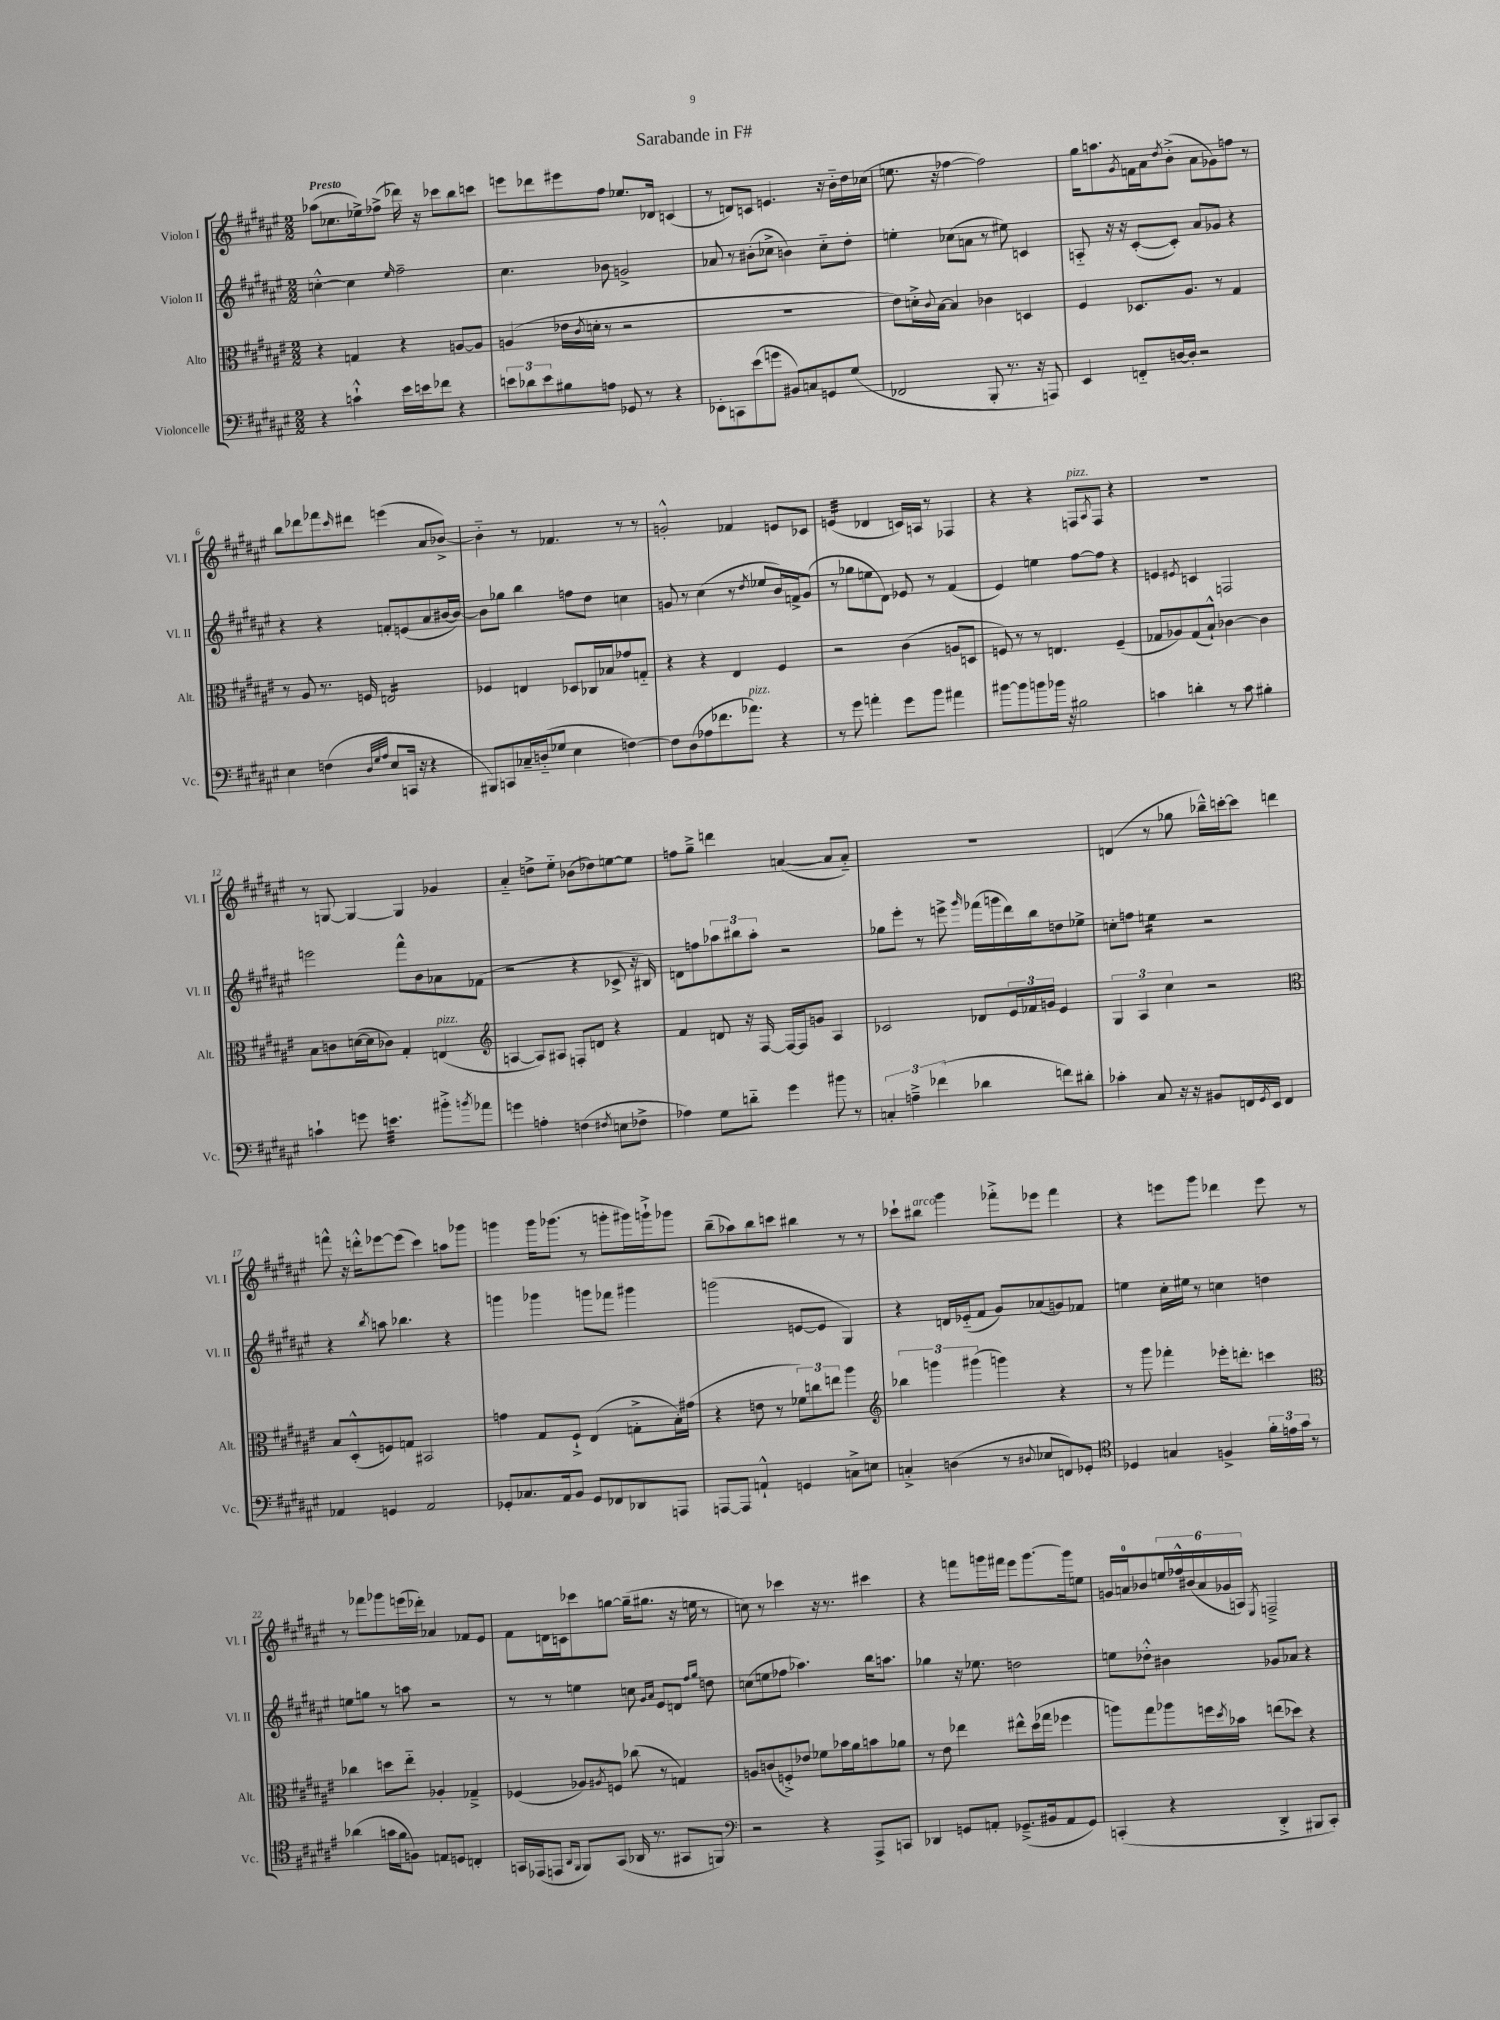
\header { title = "Sarabande in F#" }
<<
\new StaffGroup <<
\new Staff = "s0" \with { instrumentName = "Violon I" shortInstrumentName = "Vl. I" } {
    \clef treble \key fis \major \numericTimeSignature \time 2/2 \tempo "Presto"
    aes''8( ces''8. ees''16->) fes''8->( des'''16) r16 ces'''8 b''8 c'''8 |
    e'''8 des'''8 eis'''8 fis''8 ees''8. des'16 c'4( |
    r8 d'8) c'8 e'4. r16 b'16-_ dis''16 ces''16( |
    e''8. r16 fes''4~ fes''2) |
    gis''16 a''8. \acciaccatura { gis'8 } f'16 ais'16 \acciaccatura { dis''8 } b'8-.->( ais'8 ges'8) f''8 r8 |
    b''8 des'''8 fes'''8 \grace { cis'''16 } dis'''8 e'''4( ais'8 bes'8~->) |
    bes'4-_ r8 fes'4. r8 r8 |
    g'2-.-^ fes'4 e'8 ces'8 |
    e'4:32( des'4 c'16) a16 r8 fes4 |
    r4 r4 f8^\markup { \italic "pizz." } \acciaccatura { ais8 } f8 r4 |
    R1 |
    r8 g8~ g4~ g4 ges'4 |
    ais'4-_ d''8-> eis''8-_ bes'8( des''8) e''8~ e''8 |
    f''8 gis''8---> d'''4 a'4~( a'8 a'8-_) |
    R1 |
    d'4( r8 ges''8 bes''16---^) c'''16~-. c'''8 d'''4 |
    f'''8-^ r16 d'''16-.-^ ees'''8~ ees'''8( cis'''4) a''8 ges'''8 |
    g'''4 g'''16 ges'''8.( r8 g'''8-. gis'''16) g'''16-!-> ges'''8 |
    b''8--( aes''8) b''8 c'''8 bis''4 r8 r8 |
    ces'''8-! bis''8^\markup { \italic "arco" } gis'''4 fes'''8-.-> ees'''8 fes'''4 |
    r4 e'''8 gis'''8 des'''4 e'''8 r8 |
    r8 fes'''8 ges'''8 e'''16( des'''16-.) aes'4 fes'8 eis'8 |
    fis'8 d'16 c'16 ces'''8 g''8~ g''16--( gis''8. r16 e''16 r8 |
    c''8) r8 ces'''4 r16 r8. cis'''4 |
    r4 f'''8 g'''16 fis'''16 eis'''8 g'''8.~ g'''16 e''8 |
    g'16 a'16-0 bes'8 \tuplet 6/4 { e''16 fes''16-^ bis'16( a'16 ges'16 a16) } \acciaccatura { eis8 } f2---> \bar "|." |
}
\new Staff = "s1" \with { instrumentName = "Violon II" shortInstrumentName = "Vl. II" } {
    \clef treble \key fis \major \numericTimeSignature \time 2/2
    c''4~-.-^ c''4 \grace { eis''16 } fis''2-- |
    cis''4. bes'8 g'2-> |
    aes'8 r8 bis'8-.( ces''8-> b'4) ces''8-_ dis''8-. |
    e''4-. ces''8( a'8 r8 eis''8) c'4 |
    a8-_ r16 r16 cis'8~-.( cis'8-.) ais'8 ges'8 r4 |
    r4 r4 f'8-. e'8( ais'8 bis'16~ bis'16~) |
    bis'8 ges''8 b''4 f''8 dis''8 c''4 |
    g'8 r8 cis''4( r8 \acciaccatura { dis''8 } ees''8 b'16) f'16-> g'8( |
    r8 ges''8 e''8 dis'8) ees'8 r8 fis'4( |
    eis'4) e''4 fis''8~ fis''8 r4 |
    e'4 \acciaccatura { eis'8 } c'4 f2 |
    e'''2 fis'''8-^ b'8 aes'8 fes'8( |
    r2 r4 ces'8-> r16 bis16) |
    d'8 f''8 \tuplet 3/2 { aes''8 bis''8 aes''8-. } r2 |
    ges''8 eis'''8-. r8 e'''8-> \grace { gis'''16 } fes'''16( g'''16 dis'''16) b''16 d''8 ees''8-> |
    c''8-. f''8 e''4:16 r2 |
    r4 \acciaccatura { b''8 } a''8 bes''4. r4 |
    g'''4 ges'''4 g'''8 fes'''8 gis'''4 |
    g'''2( e'8~ e'8 gis4) |
    r4 d'16 ees'16-_( fis'8 gis'8) aes'8( g'8) fes'8 |
    e''4 cis''16-. eis''16 r8 c''4 d''4 |
    e''8 g''8 r8 a''8 r2 |
    r8 r8 e''4 c''8 \grace { gis'16 ais'16 } eis'8 d'8 \grace { fis''16 gis''16 } d''8 |
    c''8( e''8 fes''8 aes''4.) b''16 a''8. |
    ges''4 r16 ees''8. d''2 |
    e''8 des''8-.-^ bis'4 ges'8 aes'8 r4 \bar "|." |
}
\new Staff = "s2" \with { instrumentName = "Alto" shortInstrumentName = "Alt." } {
    \clef alto \key fis \major \numericTimeSignature \time 2/2
    r4 g4 r4 a8~ a8 |
    a4( ees'16 \acciaccatura { cis'8 } d'16-. r8 r2 |
    R1 |
    eis'8) d'16-.-> \appoggiatura { cis'8 } b16~ b4 ces'4 d4 |
    fis4 des8. ais8. r8 gis4 |
    r8 ais8 r8. f16 e2:16 |
    fes4 e4 des8 ces16 bes16 ges'8 g8-_ |
    r4 r4 eis4 fis4 |
    r2 cis'4( a8 d8 |
    f8) r8 r8 e4. f4--( |
    ges8 aes8) ges8( b8-!-^) ces'4~ ces'4 |
    b8 c'8 d'16~( d'16 ces'8) gis4-. e4^\markup { \italic "pizz." }( |
    \clef treble a4~ a8) ais8 f8-. d'8 r4 |
    fis'4 d'8 r16 fis16~ fis16~ fis16 g'8 ais4 |
    ces'2 des'8 \tuplet 3/2 { eis'16 fes'16 g'16 } eis'4 |
    \tuplet 3/2 { gis4 ais4 cis''4 } r2 |
    \clef alto b8 dis8-.-^( f8) g8 bis,2 |
    g'4 gis8 fis8-!-> eis4( g8-.-> b16-.) gis'16( |
    r4 e'8 r8 \tuplet 3/2 { fes'8) c''8 e''8 } ais''4 |
    \clef treble \tuplet 3/2 { bes''4 g'''4 gis'''4( } g'''4) r4 |
    r8 gis'''8 fes'''4-. ees'''16-. d'''8.-. c'''4 |
    \clef alto ces''4 d''8 eis''8-_ aes4-. ges4---> |
    fes4( aes8) \acciaccatura { ais8 } f8 ces''8( r8 g4) |
    a8 c'8( f8-.->) ees'8 fes'8 bes'16 ais'16 b'8 aes'8 |
    r8 eis'8 ees''4 eis''8-^ dis''16( ges''16 fes''4 |
    a''8) gis''8 aes''8 f''16 \acciaccatura { dis''8 } bes'16 e''8( des''8) r4 \bar "|." |
}
\new Staff = "s3" \with { instrumentName = "Violoncelle" shortInstrumentName = "Vc." } {
    \clef bass \key fis \major \numericTimeSignature \time 2/2
    r4 c'4-!-^ eis'16 e'16 fes'8 r4 |
    \tuplet 3/2 { e'8 des'8 e'8 } bis8 a8 ges,8 r8 r4 |
    ees,8-. c,8 eis'8( g'8 bis,8) c8 g,8 gis8( |
    fes,2 b,,8-. r8. r16 a,,8) |
    eis,4 f,8-_ d16~ d16-. r2 |
    eis4 f4( \grace { dis32 gis32 ais32 } eis8 c,16 r16 r4 |
    bis,,8) c,8 ces16-- d16-_( ges8 eis4 f4~) |
    f8 dis8( aes8 fes'8. aes'8.^\markup { \italic "pizz." }) r4 |
    r8 gis'8 a'4-. gis'8 b'8 ais'4 |
    bis'8~ bis'8 b'8 bes'16 r16 bis2 |
    c'4 d'4-. r8 c'8 bis4-. |
    c'4-! g'8 e'4.:32 bis'8-.-> \acciaccatura { b'8 } aes'8 |
    g'4 a4-. f4( \acciaccatura { fis8 } e8 fes8-> |
    aes4) gis8 d'8-_ gis'4 bis'8 r8 |
    \tuplet 3/2 { c4-. a4---> fes'4( } des'4 f'8) dis'8-. |
    ces'4-. cis8 r16 r16 bis,8 f,16 \acciaccatura { gis,8 } eis,16 f,4 |
    aes,4 g,4 aes,2 |
    ges,8-. ces8. ais,16 b,8 ges,8 fes,8 des,8 a,,8 |
    a,,8~ a,,8 a,4-!-^ g,4 c8-> e8 |
    c4-.-> d4( r8 \appoggiatura { dis8 } ees8 f,8) ges,8-. |
    \clef tenor des4 g4 f4-> \tuplet 3/2 { fis'16-. e'16 gis'16 } r8 |
    aes'4( g'16 fis'16 f8) e8 d8 c4-. |
    g,16 ees,16( e,8 \grace { ais,16 fis,16 } fis,8) g,8( aes,16 r8. gis,8 f,8) |
    \clef bass r2 r4 ais,,8-> c,8 |
    des,4 g,8 a,8-. ges,8.--->( bis,16 a,8 ges,8) |
    c,4-.( r4 dis,4-.-> bis,,8 c,8-.) \bar "|." |
}
>>
>>
